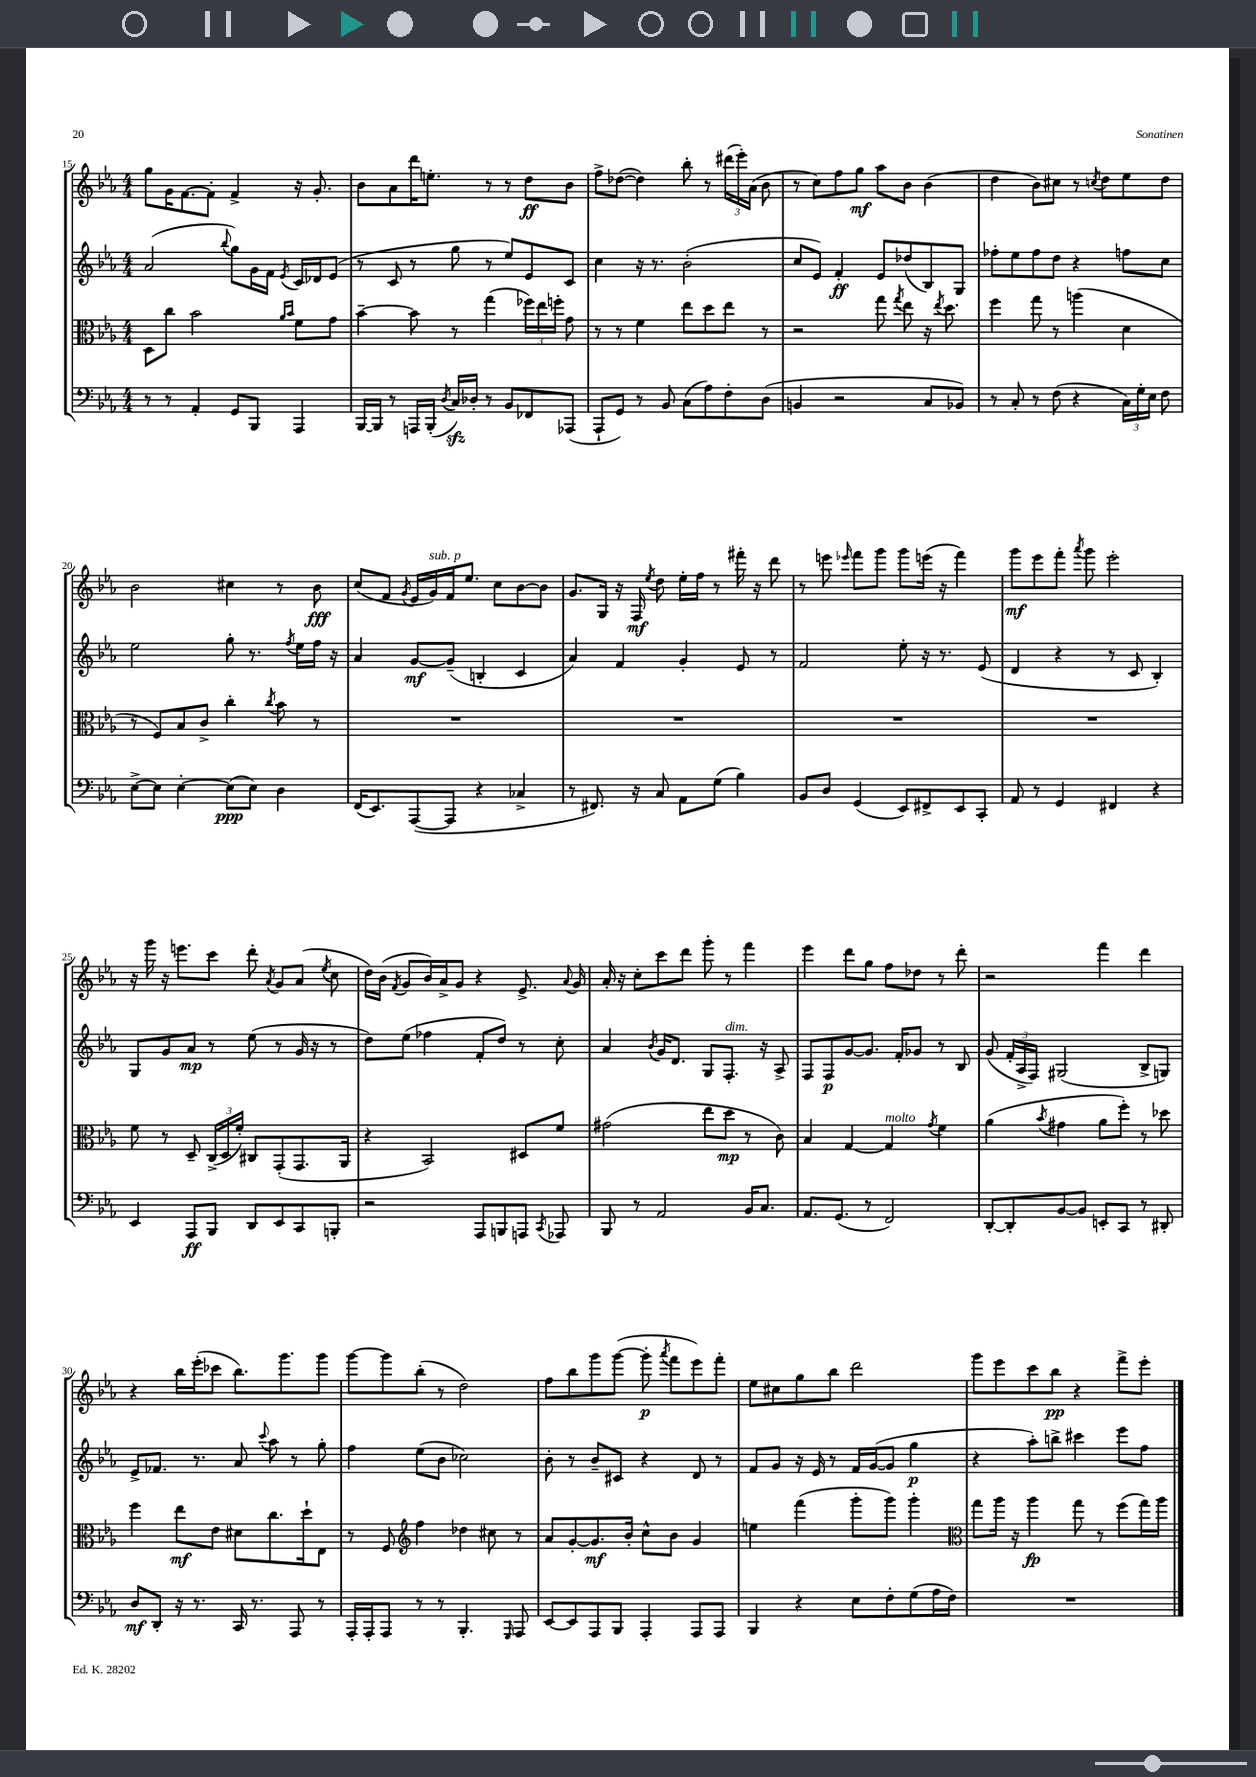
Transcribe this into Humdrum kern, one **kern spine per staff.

**kern	**kern	**kern	**kern
*staff4	*staff3	*staff2	*staff1
*clefF4	*clefC3	*clefG2	*clefG2
*k[b-e-a-]	*k[b-e-a-]	*k[b-e-a-]	*k[b-e-a-]
*M4/4	*M4/4	*M4/4	*M4/4
8r	8D	(2a-	8gg
8r	8cc	.	16g
.	.	.	[8.f
4AA-'	2b-	.	.
.	.	.	8f']
.	.	8qqbb-	.
8GG	.	8gg)	4f^
8BBB-	.	16g	.
.	.	16f	.
.	16qqa-	.	.
.	16qqb-	8qe-	.
4AAA-	8f	16c	16r
.	.	16d-	8.g'
.	8g	(8e-	.
=	=	=	=
[16BBB-	[4b-~	8r	8b-
16BBB-]	.	.	.
8r	.	8c	8a-
16AAA	8b-]	8r	16ddd
(16BBB-'	.	.	8.ee'
8qD	.	.	.
16C)	8r	8gg	.
16D-'	.	.	.
8r	(4gg	8r	8r
8BB-	.	8ee-)	8r
8FF-	24ff-)	8e-	8dd
.	24ee-	.	.
.	24ff'	.	.
(8AAA-	8g	8c	8b-
=	=	=	=
8AAA-`	8r	4cc	8ff^
8GG)	8r	.	([8dd-
8r	4f	16r	4dd-])
.	.	8.r	.
8BB-	.	.	.
(8C	8ee-	(2b-'	8bb-'
8A-)	8dd	.	8r
8F'	8ee-	.	(24ddd#
.	.	.	24eee-')
.	.	.	(24a-
(8D	8r	.	8b-
=	=	=	=
4BB	2r	8cc	8r
.	.	8e-)	8cc)
2r	.	4f'	8ff
.	.	.	8gg
.	8gg	8e-	8aa-
.	8qgg	.	.
.	8ee-	(8dd-	8b-
8C	16r	8B-)	(4b-
.	8qee-	.	.
.	8.dd	.	.
8BB-)	.	8G	.
=	=	=	=
8r	4ff	8ff-'	4dd
8C'	.	8ee-	.
8r	8gg	8ff-	8b-)
(8F	8r	8dd	8cc#
4r	(4aa	4r	8r
.	.	.	8qcc
.	.	.	8dd
24C)	4d	8ff	8ee-
24G'	.	.	.
24E-	.	.	.
8F	.	8cc	8dd
=	=	=	=
[8E-^	8r	2ee-	2b-
8E-]	8F)	.	.
[4E-'	8B-	.	.
.	8c^	.	.
(8E-]	4cc'	8gg'	4cc#
8E-)	.	8.r	.
.	8qcc	.	.
4D	8b-	.	8r
.	.	8qff	.
.	.	16ee-	.
.	8r	16ff	8b-
.	.	16r	.
=	=	=	=
(16FF	1r	4a-	(8cc
8.EE-)	.	.	.
.	.	.	8f
.	.	.	8qg
([8AAA-	.	[8g	16e-
.	.	.	16g)
8AAA-]	.	(8g~]	16f
.	.	.	8.ee-
4r	.	4B'	.
.	.	.	8cc
4C-^	.	4c	[8b-
.	.	.	8b-]
=	=	=	=
8r	1r	4a-)	8.g
8.FF#)	.	.	.
.	.	.	16G
.	.	4f	16r
16r	.	.	16F
.	.	.	8qee-
8C	.	.	8dd
8AA-	.	4g'	16ee-'
.	.	.	16ff
(8G	.	.	8r
4B-)	.	8e-	16fff#'
.	.	.	16r
.	.	8r	8ddd
=	=	=	=
8BB-	1r	2f	8r
8D	.	.	8eee
.	.	.	16qqeee-
(4GG	.	.	8fff
.	.	.	8ggg
8EE-)	.	8ee-'	8ggg
8FF#^	.	16r	(16eee
.	.	8.r	16r
8EE-	.	.	4fff)
8CC'	.	(8e-	.
=	=	=	=
8AA-	1r	4d	8ggg
8r	.	.	8eee-
4GG	.	4r	8fff'
.	.	.	8qaaa-
.	.	.	8ggg
4FF#	.	8r	2eee-'
.	.	8c	.
4r	.	4B-')	.
=	=	=	=
4EE-	8f	8G	16r
.	.	.	16ggg
.	8r	8g	16r
.	.	.	8.eee
8AAA-	8D~	8a-	.
8BBB-	(24C^	8r	8ccc
.	24D	.	.
.	24f')	.	.
8DD	8C#	(8ee-	8ddd'
.	.	.	8qa-
8EE-	(8GG'	8r	8g
8CC	8.GG	16g	(8a-
.	.	16r	.
.	.	.	8qee-
8BBB'	.	8r	8cc
.	16AA-	.	.
=	=	=	=
2r	4r	8dd)	16dd)
.	.	.	(16b-
.	.	.	8qf
.	.	(8ee-	8g
.	2BB-)	4ff-	16b-)
.	.	.	16a-^
.	.	.	8g
8AAA-	.	8f'	4r
8BBB	.	8dd)	.
8AAA	8D#	8r	8.e-^
8qCC	.	.	.
8AAA-	8f	8cc'	.
.	.	.	8qqa-
.	.	.	16g
=	=	=	=
8BBB-	(2g#	4a-	16a-'
.	.	.	16r
8r	.	.	8cc'
.	.	8qb-	.
2AA-	.	16g	8ccc
.	.	8.d	.
.	.	.	8ddd
.	8ee-	8G	8ggg'
.	8dd	8.F'	8r
16BB-	8r	.	4fff
8.C	.	16r	.
.	8c)	8A-^	.
=	=	=	=
8.AA-	4B-	8F	4eee-
.	.	8F	.
(8.GG	.	.	.
.	[4G	[8g	8ddd
8r	.	8.g]	8gg
2FF)	4G]	.	8ff
.	.	16f'	.
.	.	8g-	8dd-
.	8qg	.	.
.	4f	8r	8r
.	.	8B-	8ddd'
=	=	=	=
[8DD'	(4a-	(8g	2r
8DD']	.	24f'	.
.	.	24A-^	.
.	.	24F)	.
.	8qb-	.	.
[8BB-	4g#	(2G#	.
8BB-]	.	.	.
8EE'	8a-	.	4fff
8CC	8ff')	.	.
8r	8r	8B-^	4ddd
8DD#'	8dd-	8G)	.
=	=	=	=
8D	4ff	8e-^	4r
8DD'	.	8.f-	.
16r	8ee-	.	16bb-
8.r	.	8.r	(16eee-'
.	8e-	.	8ccc-
16CC	8d#	8a-	8.bb-)
8.r	.	.	.
.	.	8qqccc	.
.	8.cc	8aa-	.
.	.	.	8.ggg
8AAA-	.	8r	.
.	16dd`	.	.
8r	8E-	8gg'	8ggg
=	=	=	=
16AAA-'	8r	4ff	[8ggg
16AAA-'	.	.	.
8AAA-	8F	.	8ggg]
*	*clefG2	*	*
8r	4ff	(8ee-	(8bb-'
8r	.	8b-	8r
4.BBB-'	4dd-	2cc-)	2dd)
.	8cc#	.	.
16qqGGG	.	.	.
8AAA-	8r	.	.
=	=	=	=
[8EE-	8a-	8b-'	8ff
8EE-]	[8g'	8r	8bb-
8AAA-	8.g]	8b-~	8ggg
8BBB-	.	8c#	([8ggg
.	16b-'	.	.
4AAA-'	8cc^^	4r	8ggg']
.	.	.	8qaaa-
.	8b-	.	8fff
8AAA-	4g	8d	8eee-)
8AAA-	.	8r	8fff'
=	=	=	=
4BBB-	4ee	8f	8ee-
.	.	8g	8cc#
4r	(4fff	16r	8gg
.	.	16e-	.
.	.	8r	8bb-
8E-	8ggg'	16f	2ddd
.	.	([16g	.
8F'	8ggg)	8g]	.
(8G	4ggg'	4gg	.
16A-	.	.	.
16F)	.	.	.
=	=	=	=
*	*clefC3	*	*
1r	8gg	4r	8ggg
.	16aa-	.	8eee-
.	16r	.	.
.	4aa-	8aa-')	8ccc
.	.	8bb^	8bb-
.	8gg	4ccc#	4r
.	8r	.	.
.	(8ff	8eee-	8fff^
.	16gg)	8ff	8eee-'
.	16aa-	.	.
==	==	==	==
*-	*-	*-	*-
